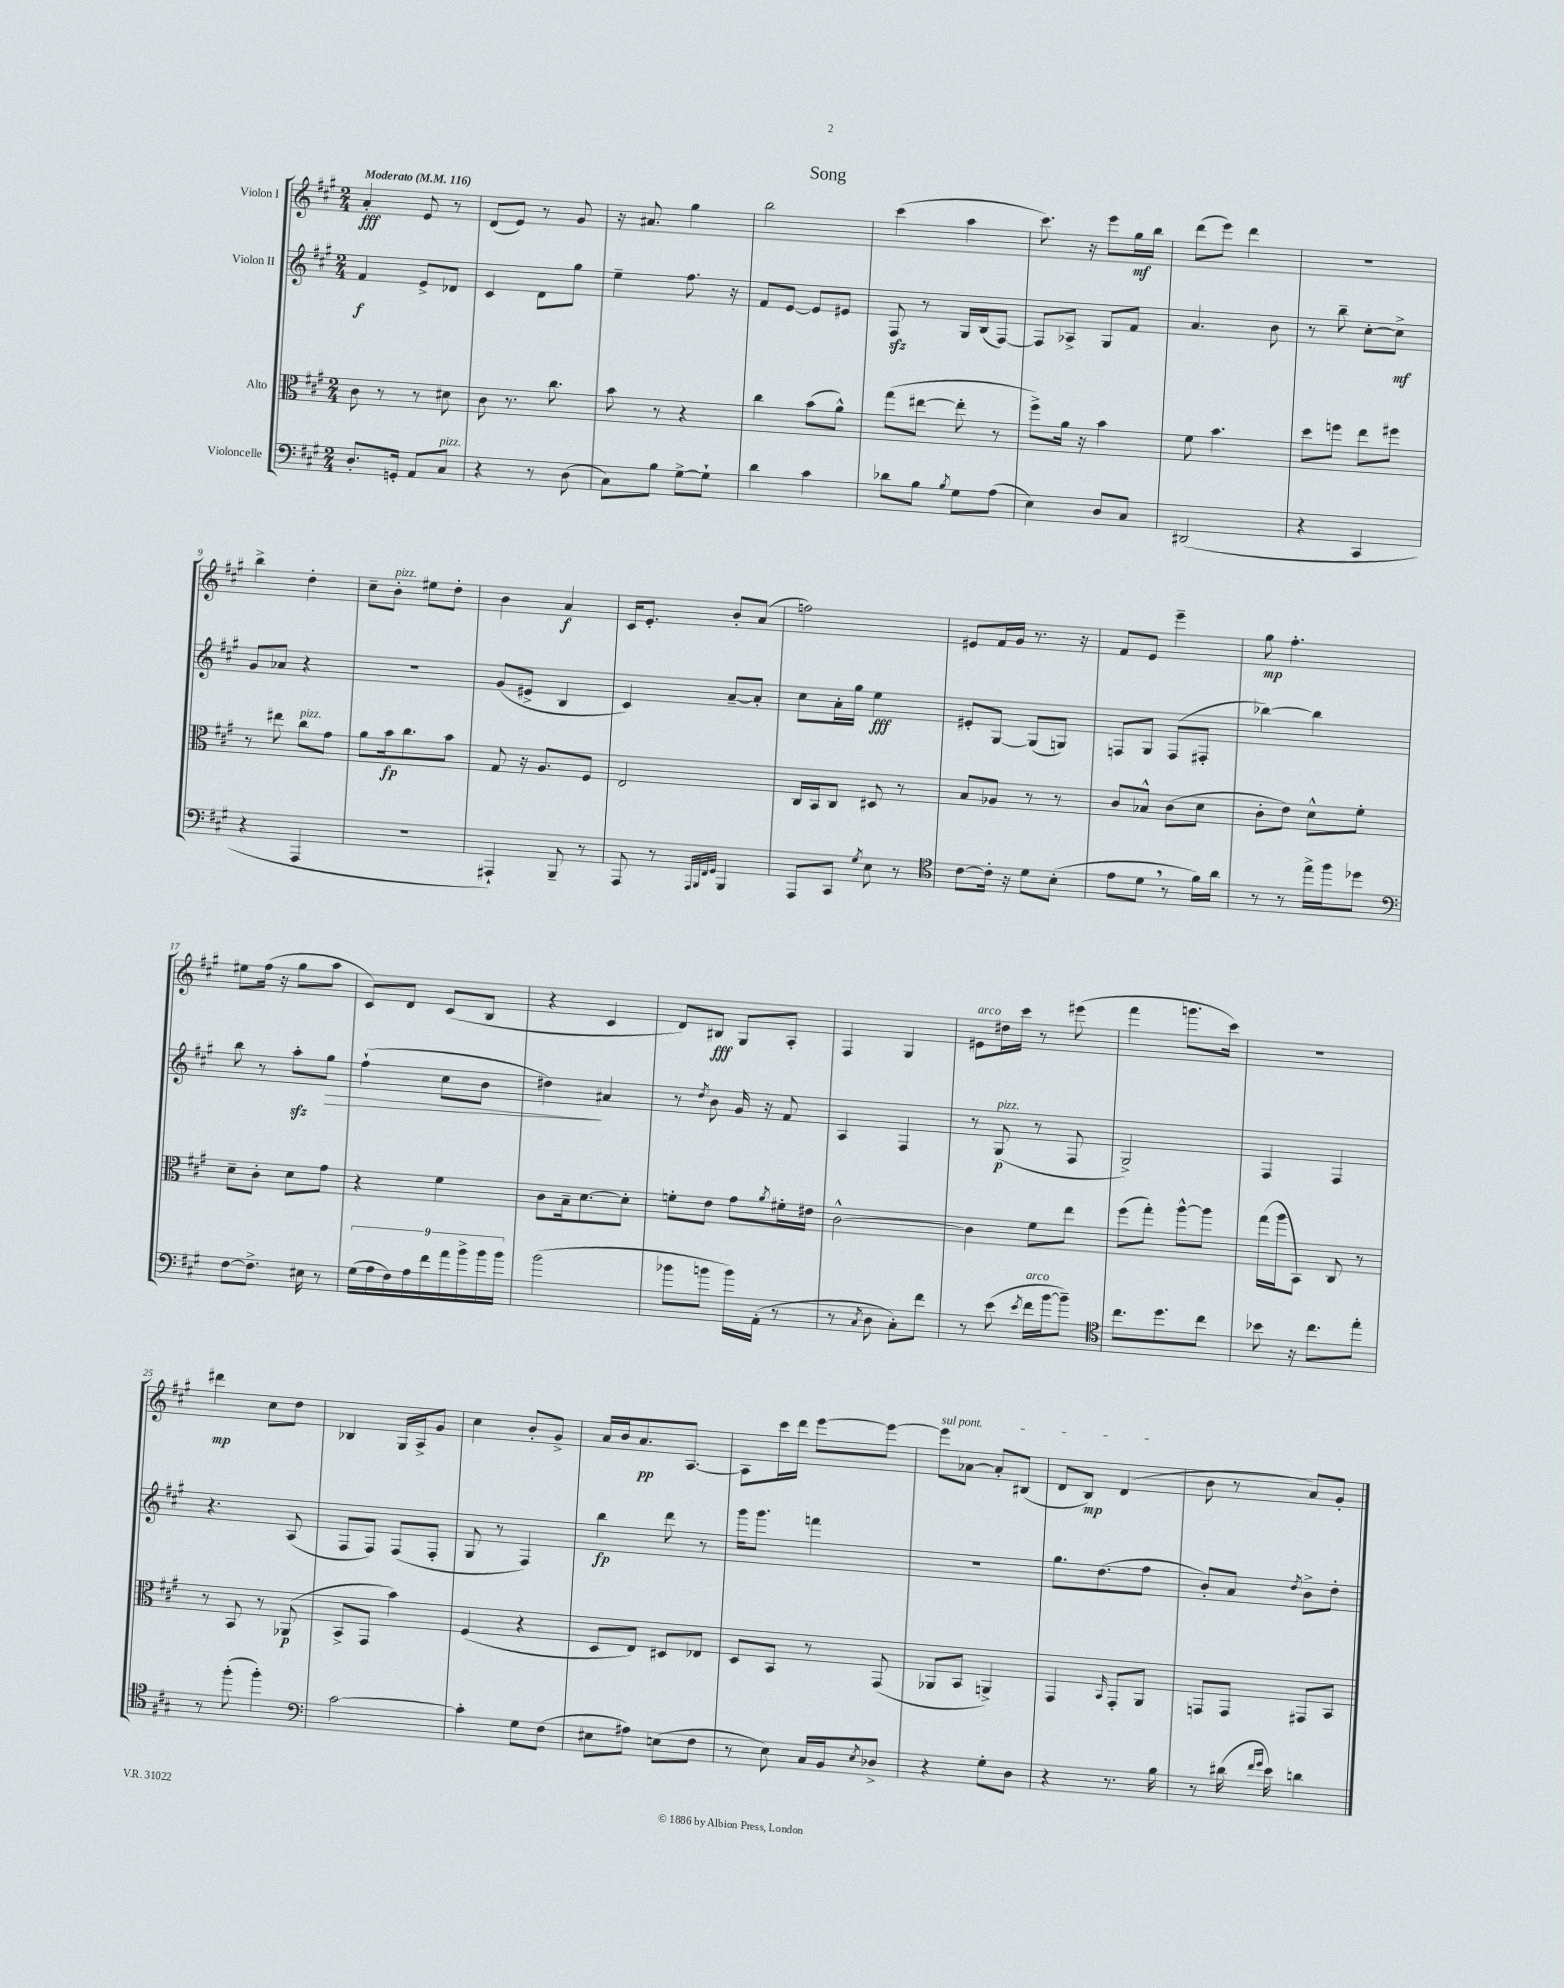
\header { title = "Song" }
<<
\new StaffGroup <<
\new Staff = "s0" \with { instrumentName = "Violon I" } {
    \clef treble \key a \major \numericTimeSignature \time 2/4 \tempo "Moderato" 4 = 116
    a'4-.\fff e'8 r8 |
    d'8( e'8) r8 gis'8 |
    r16 ais'8. gis''4 |
    b''2 |
    cis'''4( a''4 |
    cis'''8.) r16 e'''8 gis''16\mf b''16 |
    d'''8( e'''8) d'''4 |
    r2 |
    b''4-> d''4-. |
    cis''8-- b'8-.^\markup { \italic "pizz." } eis''8 d''8-. |
    b'4 a'4\f |
    cis'16 e'8.-. b'8-. a'8( |
    f''2) |
    eis'8 fis'16 gis'16 r8. r16 |
    fis'8 e'8 e'''4-- |
    gis''8\mp fis''4.-. |
    eis''8 fis''16( r16 gis''8 a''8 |
    cis'8) d'8 cis'8( b8 |
    r4 cis'4 |
    d'8) bis8\fff gis8 a8-. |
    fis4 gis4 |
    eis'8^\markup { \italic "arco" } dis''16 cis'''16 r8 eis'''8( |
    fis'''4 g'''8. cis'''16) |
    R2 |
    dis'''4\mp cis''8 d''8 |
    bes4 gis16 a16-> gis'8 |
    cis''4 b'8-. gis'8-> |
    a'16 b'16 a'8.\pp a8.~ |
    a8 cis'''16 d'''16 e'''8~ e'''8~ |
    \once \override TextSpanner.bound-details.left.text = \markup { \italic "sul pont." } e'''8\startTextSpan aes'8~ aes'8-. bis8( |
    d'8 b8\mp) d'4\stopTextSpan( |
    b'8 r8 a'8) gis'8-. \bar "|." |
}
\new Staff = "s1" \with { instrumentName = "Violon II" } {
    \clef treble \key a \major \numericTimeSignature \time 2/4
    fis'4\f e'8-> des'8 |
    cis'4 d'8 gis''8 |
    e''4-- fis''8. r16 |
    fis'8 e'8~ e'8 eis'8 |
    fis8\sfz r8 gis16 b16( fis8~) |
    fis8 aes8-> gis8 fis'8 |
    a'4. b'8 |
    r8 b''8-- cis''8~-. cis''8->\mf |
    gis'8 aes'8 r4 |
    R2 |
    gis'8( eis'8-> b4 |
    cis'4) a'8~-- a'8-. |
    cis''8 a'16-. gis''16 e''4\fff |
    eis'8-. gis8~ gis8( g8) |
    f8 gis8 f8( fis8-. |
    bes''4~) bes''4 |
    b''8 r8 a''8-.\sfz gis''8\> |
    fis''4-!( cis''8 b'8 |
    dis''4\!) ais'4 |
    r8 \acciaccatura { d''8 } b'8 gis'16 r16 fis'8 |
    a4 fis4 |
    r8 gis8\p^\markup { \italic "pizz." }( r8 fis8 |
    gis2->) |
    fis4 fis4 |
    r4. a8( |
    fis8 fis8) fis8( fis8-. |
    gis8 r8 fis4) |
    b''4\fp d'''8 r8 |
    gis'''16 gis'''8. f'''4 |
    r2 |
    gis''8. d''8.( fis''8 |
    b'8-.) a'8 \acciaccatura { d''8 } b'8-> d''8-. \bar "|." |
}
\new Staff = "s2" \with { instrumentName = "Alto" } {
    \clef alto \key a \major \numericTimeSignature \time 2/4
    cis'8 r8 r8 dis'8 |
    cis'8 r8. cis''8. |
    b'8 r8 r4 |
    cis''4 b'8( a'8-^) |
    gis''8( eis''8~ eis''8-. r8 |
    fis''8->) a'16 r16 b'4 |
    fis'8 b'4. |
    d''8 f''8 e''8 fis''8 |
    r8 eis''8 cis''8^\markup { \italic "pizz." } gis'8 |
    a'8 b'16\fp cis''8. b'8 |
    gis8 r16 a8. fis8 |
    e2 |
    cis16 b,16 cis8 dis8 r8 |
    b8 aes8 r8 r8 |
    cis'8 bes8-^ cis'8( d'8 |
    cis'8-. e'8) d'8-^ fis'8-. |
    d'8-- cis'8-. d'8 gis'8 |
    r4 fis'4 |
    cis'8 b16-- d'8.~ d'8-. |
    f'8-. e'8 gis'8 \acciaccatura { a'8 } fis'16-. eis'16 |
    cis'2~-^ |
    cis'4 fis'8 e''8 |
    fis''8( gis''8-.) a''8~-^ a''8 |
    gis''16( a''16 b,8) cis8 r8 |
    r8 b,8 r8 aes,8\p( |
    b,8-> gis,8 b'4) |
    fis4( r4 |
    d8 e8) dis8 ees8 |
    d8 b,8 r8 gis,8( |
    aes,8 b,8 a,4->) |
    gis,4 \grace { b,16 } gis,8-. a,8 |
    g,8 g,8 gis,8 b,8 \bar "|." |
}
\new Staff = "s3" \with { instrumentName = "Violoncelle" } {
    \clef bass \key a \major \numericTimeSignature \time 2/4
    d8.-. g,16-. a,8 cis8^\markup { \italic "pizz." } |
    r4 r8 d8( |
    cis8) b8 gis8~-> gis8-! |
    d'4 cis'4 |
    des'8 b8 \acciaccatura { b8 } gis8 a8( |
    e4) d8 cis8 |
    dis,2( |
    r4 cis,4 |
    r4 a,,4 |
    R2 |
    ais,,4-!) b,,8-- r8 |
    a,,8 r8 \grace { a,,32 b,,32 fis,32 gis,32 } b,,4 |
    a,,8 cis,8 \acciaccatura { gis8 } e8 r8 |
    \clef tenor cis'8~ cis'16-. r16 d'8 b8-.( |
    e'8 d'8 \breathe r8 fis'16) a'16 |
    r8 r8 e''16-> fis''16 des''8 |
    \clef bass fis8~ fis8.-> eis16 r8 |
    \tuplet 9/8 { gis16( a16 fis16) a16 fis'16 a'16 b'16-> b'16 b'16 } |
    b'2( |
    bes'8 b'8 b'16) a,16-.( r8 |
    r8 \acciaccatura { cis8 } d8 cis8-.) fis'8 |
    r8 e'8( \acciaccatura { e'8 } fis'16^\markup { \italic "arco" } b'16~ b'8--) |
    \clef tenor cis''8. d''8. cis''8 |
    bes'8 r16 cis''8. e''8-. |
    r8 fis''8-.( fis''4-.) |
    \clef bass cis'2~ |
    cis'4-. gis8 fis8( |
    eis8 ais8) e8( fis8 |
    r8 e8) cis16 b,16 \acciaccatura { e8 } des8-> |
    r4 gis8-. d8 |
    r4 r8. b16 |
    r8 dis'16( \grace { fis'16 gis'16 } e'16) d'4 \bar "|." |
}
>>
>>
